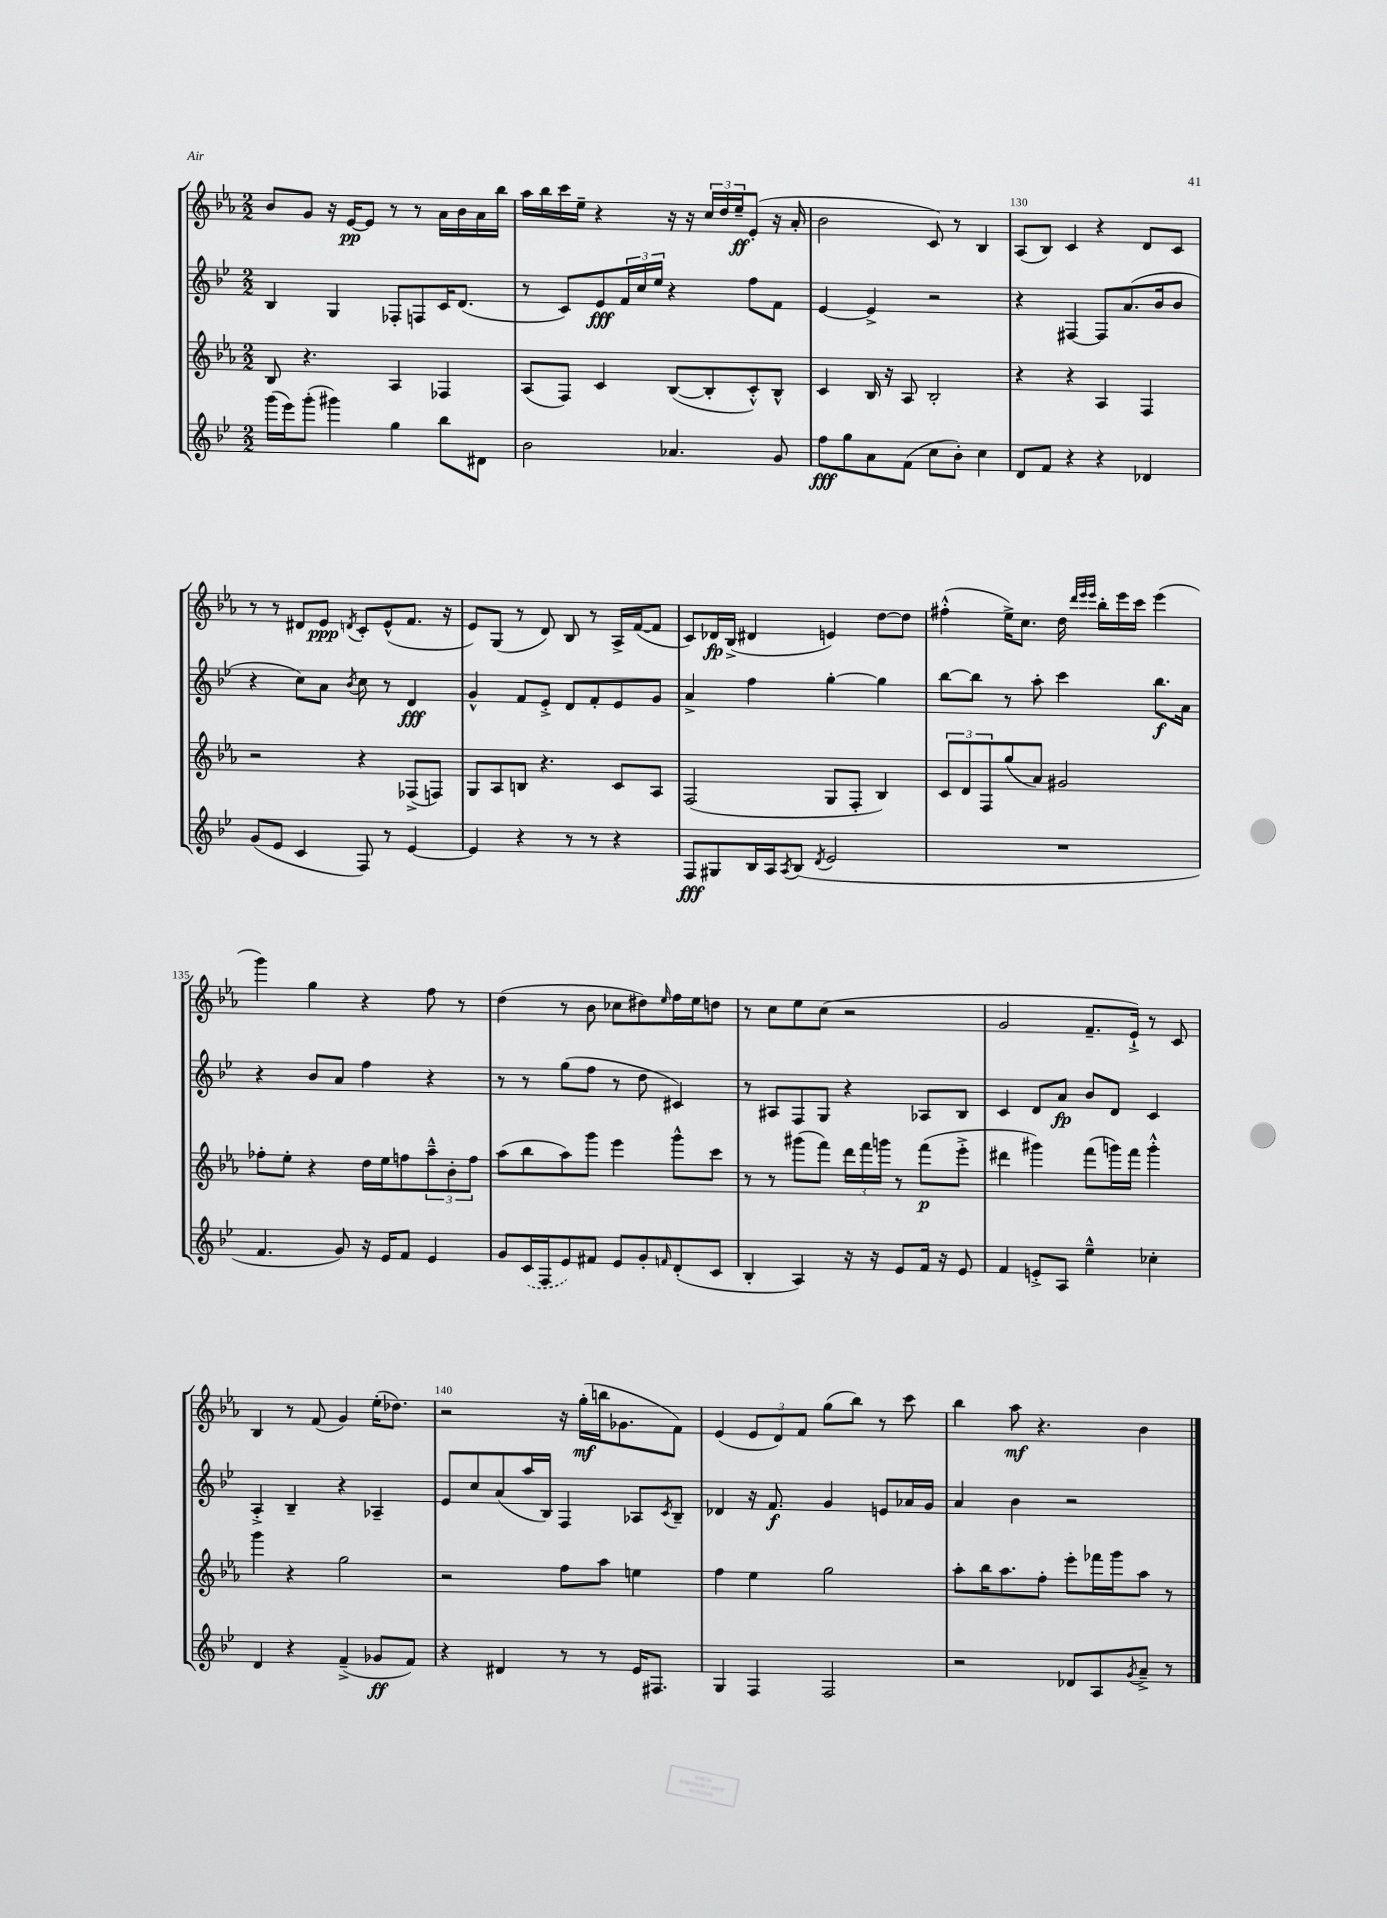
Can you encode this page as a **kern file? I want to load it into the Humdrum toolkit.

**kern	**kern	**kern	**kern
*staff4	*staff3	*staff2	*staff1
*clefG2	*clefG2	*clefG2	*clefG2
*k[b-e-]	*k[b-e-a-]	*k[b-e-]	*k[b-e-a-]
*M2/2	*M2/2	*M2/2	*M2/2
(16ggg	8B-	4B-	8b-
16eee-)	.	.	.
(8ggg'	4.r	.	8g
4ggg#)	.	4G	16r
.	.	.	[16e-
.	.	.	8e-]
4gg	4A-	8F-'	8r
.	.	8F	8r
8bb-	4F-	16c	16a-
.	.	(8.d	16b-
8d#	.	.	16a-
.	.	.	16bb-
=	=	=	=
2b-	(8A-	8r	16aa-
.	.	.	16bb-
.	8F)	8c)	16ccc
.	.	.	16ee-~
.	4c	8e-	4r
.	.	24f	.
.	.	24cc	.
.	.	24ee-	.
4.a-	([8B-	4r	16r
.	.	.	16r
.	8B-']	.	24cc
.	.	.	24dd
.	.	.	24ee-~
.	8c'^^)	8ff	(8e-'
8g	8B-^^	8f	16r
.	.	.	16a-'
=	=	=	=
8ff	4c	[4e-	2b-
8gg	.	.	.
8a	16B-	4e-^]	.
.	16r	.	.
(8f	8A-	.	.
8cc	2B-'	2r	8c)
8b-')	.	.	8r
4cc	.	.	4B-
=	=	=	=
8d	4r	4r	(8A-
8f	.	.	8B-)
4r	4r	[4F#	4c
4r	4A-	8F#]	4r
.	.	(8.a	.
4d-	4F	.	8d
.	.	16b-	.
.	.	8b-	8c
=	=	=	=
(8g	2r	4r	8r
8e-	.	.	8r
4c	.	8cc)	8d#
.	.	8a	8e-
.	.	8qb-	8qd
8F)	4r	8cc	8c'
8r	.	8r	(8e-^^
[4e-	(8F-^	4d	8.f
.	8F)	.	.
.	.	.	16r
=	=	=	=
4e-]	8G	4g^^	8e-)
.	8A-	.	(8G
4r	8B	8f	8r
.	4.r	8e-'^	8d)
8r	.	8d	8B-
8r	.	8f'	8r
4r	8c	8e-	16A-^
.	.	.	([16f
.	8A-	8g	8f]
=	=	=	=
8F	(2F	4a^	8c)
8G#	.	.	16d-
.	.	.	(16B-^
16B-	.	4ff	4d#
16A	.	.	.
8qA	.	.	.
(8B-	.	.	.
8qd	.	.	.
2e-	8G	[4gg'	4e)
.	8F'	.	.
.	4B-)	4gg]	[8dd
.	.	.	8dd]
=	=	=	=
1r	12c	[8bb-	(4ff#'^^
.	12d	.	.
.	.	8bb-]	.
.	12F	.	.
.	(8gg	8r	16ee-^)
.	.	.	8.cc
.	8a-)	8aa'	.
.	2g#	4ccc	16dd
.	.	.	32qqddd
.	.	.	32qqeee-
.	.	.	32qqeee-
.	.	.	16bb-'
.	.	.	16eee-
.	.	.	16ccc
.	.	8.bb-	(4eee-
.	.	16a	.
=	=	=	=
4.f	8ff-'	4r	4ggg)
.	8ee-'	.	.
.	4r	8b-	4gg
8g)	.	8a	.
16r	16dd	4ff	4r
16e-	16ee-	.	.
8f	8ff	.	.
4e-	12aa-~^^	4r	8ff
.	12b-'	.	.
.	.	.	8r
.	12ff	.	.
=	=	=	=
8g	(8aa-	8r	(4dd
(16c	8bb-	8r	.
16F	.	.	.
8e-)	8aa-)	(8gg	8r
8f#	8ggg	8ff	8b-
8e-	4eee-	8r	8cc-
8g'	.	8dd	8dd#)
16qqf	.	.	16qqee-
(8d'	8ggg^^	4c#)	16ff
.	.	.	16ee-
8c	8ccc	.	8dd
=	=	=	=
4B-'	8r	8r	8r
.	8r	8A#	8cc
4A)	(8ggg#	8F	8ee-
.	8fff)	8G	(8cc
16r	24ddd	4r	2r
.	24fff	.	.
16r	.	.	.
.	24ggg	.	.
8e-	8r	.	.
16f	(8fff	8A-	.
16r	.	.	.
8e-	8eee-'^	8B-	.
=	=	=	=
4f	4ddd#	4c	2g
8e'^	4ggg#)	8d	.
8A	.	8a	.
4ee-~^^	(8fff	8b-	8.f~
.	16ggg)	8d	.
.	16fff	.	16e-`^)
4cc-'	4ggg'^^	4c	8r
.	.	.	8c
=	=	=	=
4d	4ggg	4A'^	4B-
4r	4r	4B-~	8r
.	.	.	(8f
(4f~^	2gg	4r	4g)
8g-	.	4A-~	(16ee-'
.	.	.	8.dd-)
8f)	.	.	.
=	=	=	=
4r	2r	8e-	2r
.	.	8cc	.
4d#	.	(8a	.
.	.	16aa	.
.	.	16B-)	.
8r	8ff	4F	16r
.	.	.	(16gg'
8r	8aa-	.	16bb
.	.	.	8.g-
16e-	4ee	8A-	.
8.F#	.	.	.
.	.	8qc	.
.	.	8B-~	8f)
=	=	=	=
4G	4ff	4d-	(4e-
4F	4ee-	16r	12e-
.	.	8.f	.
.	.	.	12d)
.	.	.	12f
2F	2gg	4g	(8gg
.	.	.	8bb-)
.	.	8e	8r
.	.	16a-	8ccc
.	.	16g	.
=	=	=	=
2r	8aa-'	4a	4bb-
.	16bb-	.	.
.	8.aa-	.	.
.	.	4b-	8aa-
.	8ff'	.	4.r
8d-	8eee-'	2r	.
8A	16fff-	.	.
.	16ggg	.	.
8qg	.	.	.
8a~^	8aa-	.	4b-
8r	8r	.	.
==	==	==	==
*-	*-	*-	*-
